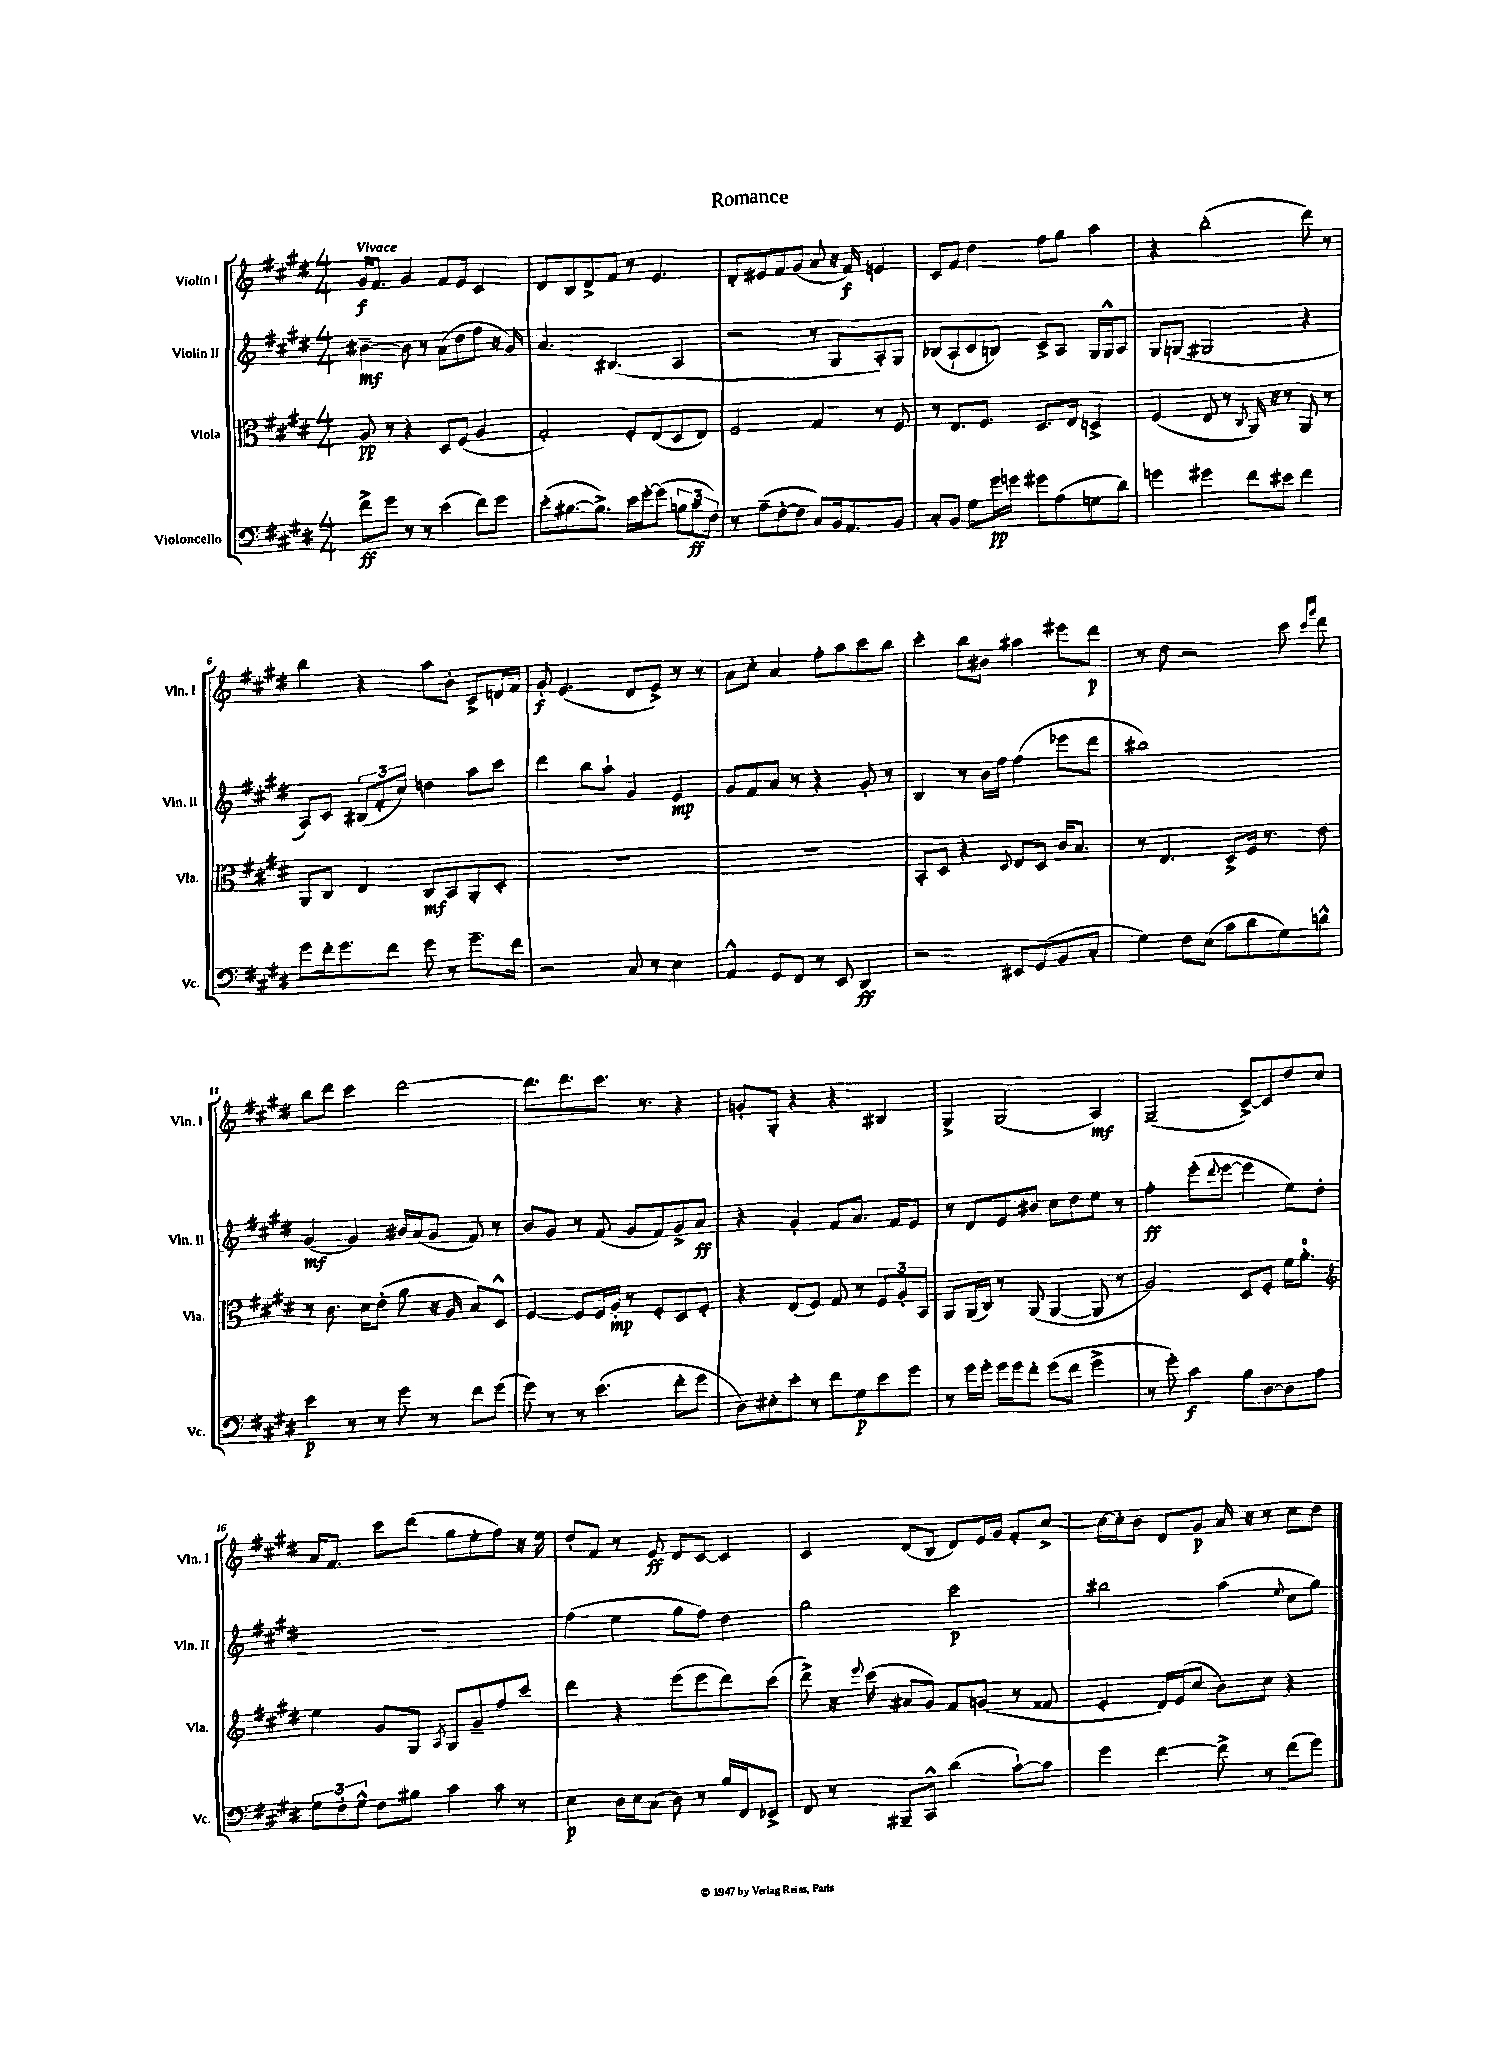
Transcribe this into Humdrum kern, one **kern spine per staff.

**kern	**kern	**kern	**kern
*staff4	*staff3	*staff2	*staff1
*clefF4	*clefC3	*clefG2	*clefG2
*k[f#c#g#d#]	*k[f#c#g#d#]	*k[f#c#g#d#]	*k[f#c#g#d#]
*M4/4	*M4/4	*M4/4	*M4/4
8f#^	8A	[4b#~	16g#
.	.	.	8.f#
8g#	8r	.	.
8r	4r	8b#]	4g#
8r	.	8r	.
(4e	8D#	(8a	8f#
.	(8F#	8dd#	8e
8f#)	4A	8ff#	4c#
8g#	.	16r	.
.	.	16g#)	.
=	=	=	=
(8e'	2G#')	4.a	8d#
[8.B#	.	.	8B
.	.	.	8d#^
8.B#^])	.	.	.
.	.	(4.B#	8f#
16e	8F#'	.	8r
[16g#'	.	.	.
(8g#]	(8E	.	4.e
12B	8D#	4A	.
12c#	.	.	.
.	8E)	.	.
12F#)	.	.	.
=	=	=	=
8r	2F#	2r	8d#'
(8A~	.	.	8e#
[8F#'	.	.	8f#
8F#]	.	.	(8g#
8C#)	4G#	8r	8a
16BB	.	8G#	16r
8.AA	.	.	16f#)
.	8r	8A')	4e
8BB	8F#	8G#	.
=	=	=	=
8C#'	8r	(8B-	8c#
8BB	8.E	8A`	8f#
8G#	.	8c#	4dd#
.	8.F#	.	.
16g#	.	8B)	.
16g	.	.	.
8g#	8.D#	8c#^	8ff#
(8A	.	8A	8gg#
.	16E	.	.
8G	4D^	16G#	4aa
.	.	16G#^^	.
8d#)	.	8A	.
=	=	=	=
4g	(4F#	8G#	4r
.	.	(8G	.
4g#	8E	2G#	(2bb'
.	8r	.	.
.	8qqC#	.	.
8f#	16AA)	.	.
.	16r	.	.
8e#	8r	.	.
4f#	8AA	4r	8ddd#)
.	8r	.	8r
=	=	=	=
8g#	8AA	8A)	4bb
16f#'	8C#	8c#	.
8.g#	.	.	.
.	4E	(12B#	4r
.	.	12f#'	.
8f#	.	.	.
.	.	12cc#)	.
8g#	8C#	4dd	8aa
8r	8BB	.	8b'
8.g#~	8AA'	8aa	8c#^
.	8D#'	8ccc#	16d
16f#	.	.	16f#
=	=	=	=
2r	1r	4ddd#	8g#'
.	.	.	(4.e
.	.	8bb	.
.	.	8aa`	.
8C#	.	4g#	8d#
8r	.	.	8e^)
4E	.	4e	8r
.	.	.	8r
=	=	=	=
4AA^^	1r	8g#	8a
.	.	8f#	8cc#'
8GG#	.	8a	4a
8FF#	.	8r	.
8r	.	4r	8ff#'
8EE	.	.	8aa
4DD#	.	8g#'	8ccc#
.	.	8r	8bb
=	=	=	=
2r	8BB'	4B	4ccc#'
.	8D#	.	.
.	4r	8r	8bb
.	.	16b	8b#
.	.	16ff#	.
.	8qqD#	.	.
8EE#	8E	(4ff#	4aa#
(8GG#	8D#	.	.
8BB	16c#	8eee-	8eee#
.	8.B	.	.
8C#'	.	8ddd#	8ddd#
=	=	=	=
4G#)	8r	1bb#)	8r
.	4.E	.	8dd#
8F#	.	.	2r
(8E	.	.	.
8c#	8D#^	.	.
8d#	16F#	.	.
.	8.r	.	.
8G#)	.	.	8ccc#
.	.	.	16qqccc#
.	.	.	16qqggg#
8d^^	8e	.	8ddd#
=	=	=	=
4e	8r	(4g#	8bb
.	8.c#	.	8ddd#
8r	.	4g#)	4ccc#
.	16d#	.	.
8r	(8e'	.	.
8g#	8a	16b#	[2ddd#
.	.	(16a	.
8r	16r	8g#	.
.	16A	.	.
8f#	8B)	8f#)	.
(8g#	8D#^^	8r	.
=	=	=	=
8g#)	[4F#	8b	8.ddd#]
8r	.	8g#	.
.	.	.	8.ddd#
8r	8F#]	8r	.
(4.e	16F#	(8f#	8.ccc#
.	16A'	.	.
.	8r	8g#	.
.	.	.	8.r
.	8F#'	8f#)	.
8f#'	8D#	8g#^	4r
8g#	8F#'	8a	.
=	=	=	=
8D#)	4r	4r	8g'
8E#'	.	.	8G#'
8e'	(8E	4g#'	4r
8r	8F#)	.	.
8f#	8G#	8f#	4r
8G#	8r	8.a	.
8e	12F#	.	4B#
.	.	16f#	.
.	12A'	.	.
8g#	.	8e	.
.	12BB	.	.
=	=	=	=
8r	8AA	8r	4G#^
16g#	(16AA	8d#	.
16g#'	16C#)	.	.
16g#	8r	8e	(2G#
16g#	.	.	.
8f#'	(8AA	8b#	.
(8g#	[4AA	8cc#	.
8f#	.	8dd#	.
4g#^	8AA]	8ee	4A)
.	8r	8r	.
=	=	=	=
8r	2A)	4ff#'	(2G#~
8g#')	.	.	.
4c#	.	(8eee'	.
.	.	8qqddd#	.
.	.	[8eee	.
8B	8D#	4eee]	[8c#^)
[8D#	8F#'	.	8c#]
8D#]	16f#	8ee)	8dd#
.	8.a'	.	.
8A	.	8dd#'	8cc#
=	=	=	=
*	*clefG2	*	*
12G#	4ee	1r	16a
.	.	.	8.f#
12F#'	.	.	.
12G#^^	.	.	.
8F#	8g#	.	8ccc#
8B#	8G#	.	(8ddd#
.	8qA	.	.
4c#	8G#	.	8gg#
.	8g#~	.	8ee'
8c#	8ff#	.	8ff#)
8r	8ccc#	.	16r
.	.	.	16ee
=	=	=	=
4E	4ddd#	(4ff#	8dd#'
.	.	.	8f#
16D#	4r	4ee	8r
16E	.	.	.
(8C#	.	.	8e
8D#)	(8eee	8gg#	8d#
8r	8eee	8ff#)	[8c#
16B	8ddd#)	4dd#	4c#]
16FF#	.	.	.
8EE-^	(8ccc#	.	.
=	=	=	=
8FF#	8ddd#^)	2gg#	4c#
8r	16r	.	.
.	8qqeee	.	.
.	(16ccc#	.	.
8BBB#~	8a#	.	(8d#
8CC#^^	8g#)	.	8B
(4d#	8f#	2ccc#	8d#)
.	(8g	.	16e
.	.	.	16g#
[8c#`)	8r	.	8f#'
8c#]	8f##	.	[8cc#^
=	=	=	=
4g#	4e'	2bb#	16cc#_
.	.	.	16cc#']
.	.	.	8b
[4f#	16d#)	.	8d#
.	(16e	.	.
.	8cc#	.	8g#
8f#^]	8b)	(4aa	16a
.	.	.	16r
8r	8cc#	.	8r
.	.	8qqee	.
(8f#	4r	8cc#	8cc#
8g#)	.	8gg#)	8dd#
==	==	==	==
*-	*-	*-	*-
